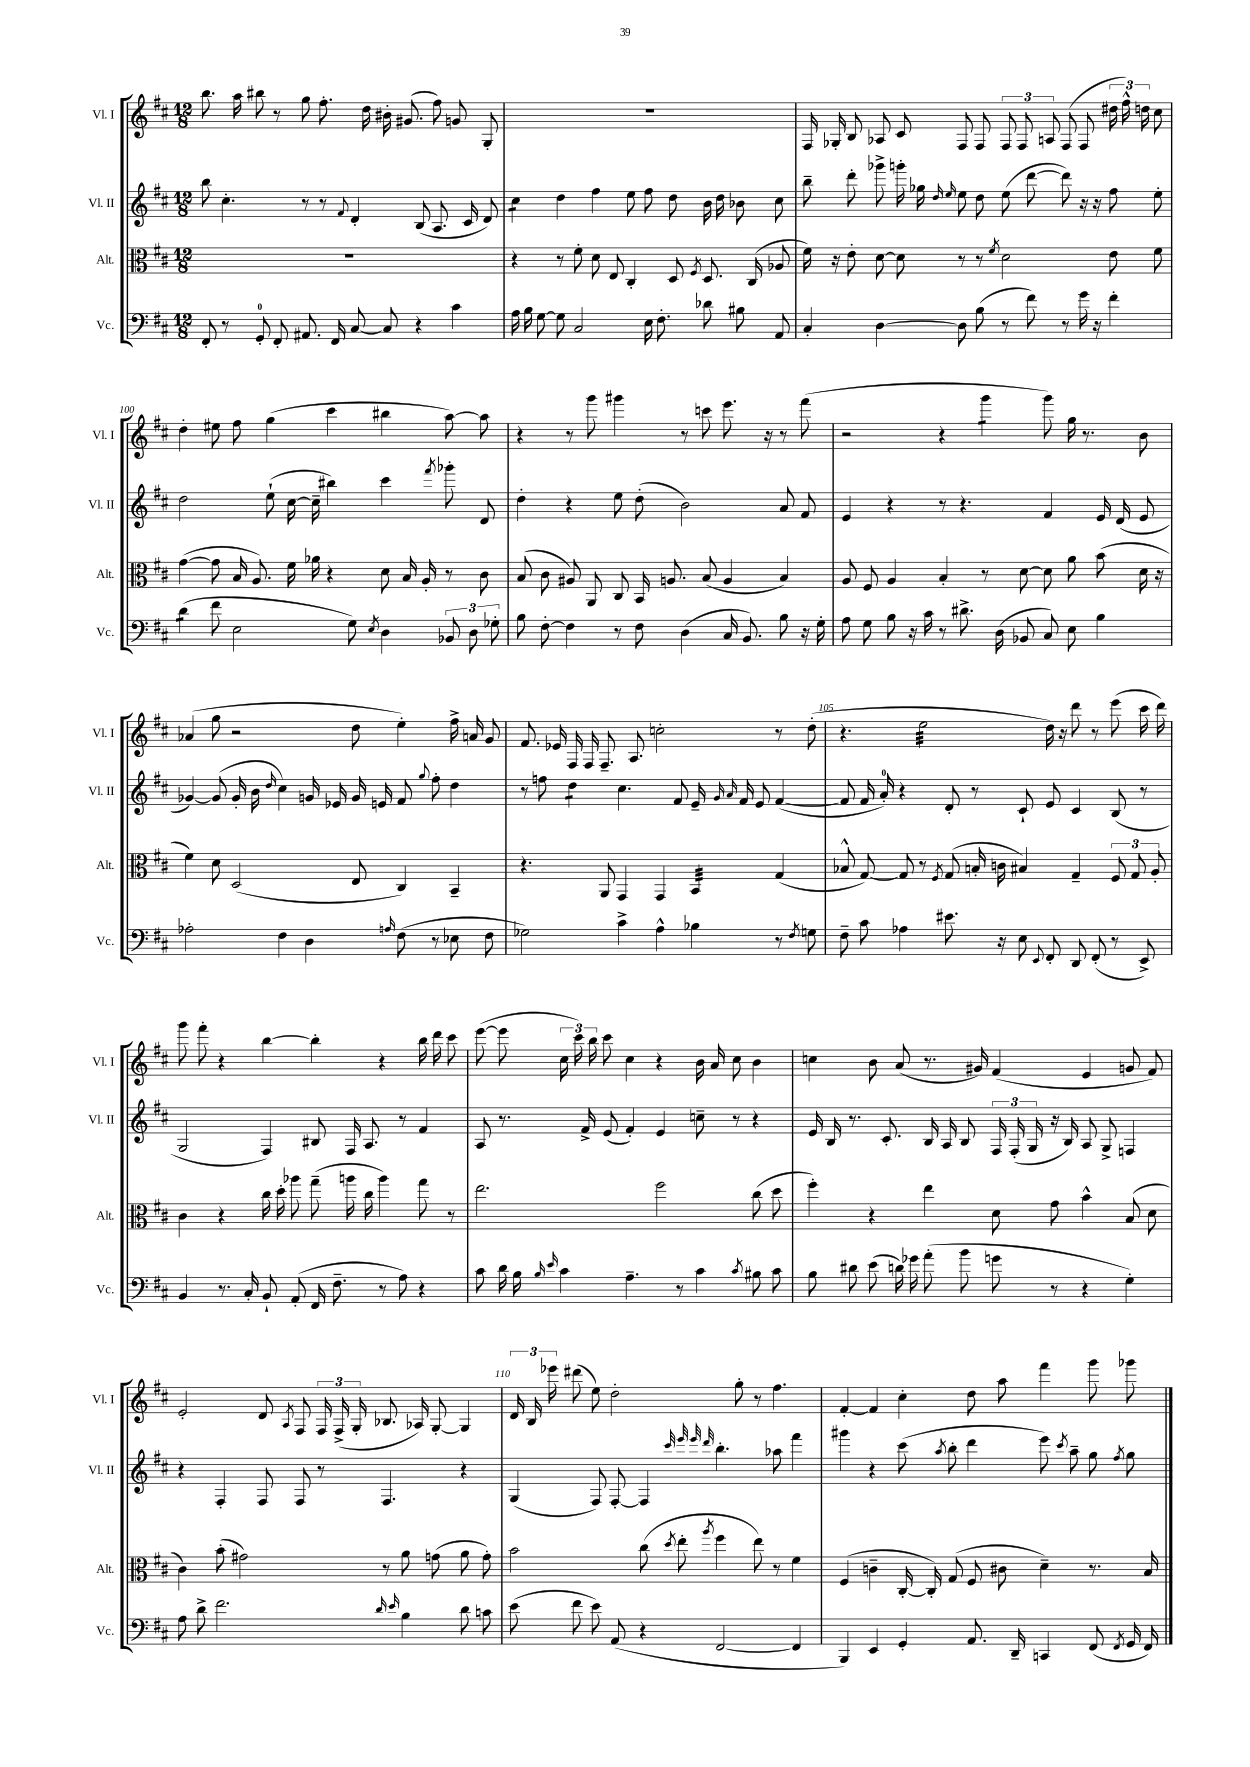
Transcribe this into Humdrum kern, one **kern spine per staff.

**kern	**kern	**kern	**kern
*staff4	*staff3	*staff2	*staff1
*clefF4	*clefC3	*clefG2	*clefG2
*k[f#c#]	*k[f#c#]	*k[f#c#]	*k[f#c#]
*M12/8	*M12/8	*M12/8	*M12/8
8FF#'	1.r	8bb	8.bb
8r	.	4.cc#'	.
.	.	.	16aa
8GG'	.	.	8bb#
8FF#'	.	.	8r
8.AA#	.	8r	8gg
.	.	8r	8.ff#'
16FF#	.	.	.
.	.	8qqf#	.
[8C#	.	4d'	.
.	.	.	16dd
8C#]	.	.	16b#'
.	.	.	(8.g#
4r	.	(8B	.
.	.	8.A	8ff#)
4c#	.	.	8g
.	.	16c#	.
.	.	8d)	8G'
=	=	=	=
16A	4r	4cc#	1.r
16B	.	.	.
[8G	.	.	.
8G]	8r	4dd	.
2C#	8f#'	.	.
.	8d	4ff#	.
.	8E	.	.
.	4C#'	8ee	.
16E	.	8ff#	.
8.F#'	.	.	.
.	8D	8dd	.
.	8qF#	.	.
8d-	8.D	16b	.
.	.	16dd	.
8B#	.	8b-	.
.	(16C#	.	.
8AA	8A-	8cc#	.
=	=	=	=
4C#'	16f#)	8bb~	16F#
.	16r	.	16G-'
.	8e'	8ddd'	8B
[4D	[8d	8ggg-^	8A-
.	8d]	16ggg'	8c#
.	.	16gg-	.
.	.	16qqdd	.
.	.	16qqee	.
8D]	8r	8ee	8F#
(8B	8r	8dd	8F#
.	8qf#	.	.
8r	2d	(8ee	12F#
.	.	.	12F#
8f#)	.	[8ddd	.
.	.	.	12A
8r	.	8ddd])	(8F#
16g	.	16r	8F#
16r	.	16r	.
4f#'	8e	8ff#	24dd#
.	.	.	24ff#^^)
.	.	.	24dd
.	8f#	8ee'	8cc#
=	=	=	=
(4d	([4g	2dd	4dd'
8f#	8g]	.	8ee#
2E	16B	.	8ff#
.	8.A)	.	.
.	.	(8ee`	(4gg
.	16f#	[16cc#	.
.	16a-	16cc#~]	.
.	4r	4bb#)	4ccc#
8G)	.	.	.
8qE	.	.	.
4D	8d	4ccc#	4bb#
.	16B	.	.
.	16A'	.	.
.	.	8qfff#	.
12BB-	8r	8ggg-'	[8aa)
12D	.	.	.
.	8c#	8d	8aa]
12G-'	.	.	.
=	=	=	=
8B	(8B	4dd'	4r
[8F#'	8c#	.	.
4F#]	8A#)	4r	8r
.	8AA	.	8ggg
8r	8C#	8ee	4ggg#
8F#	16BB	(8dd'	.
.	8.A	.	.
(4D	.	2b)	8r
.	(8B	.	8ccc
16C#	4A	.	8.eee
8.BB)	.	.	.
.	.	.	16r
8B	4B)	8a	8r
16r	.	8f#	(8fff#
16G'	.	.	.
=	=	=	=
8A	8A	4e	2r
8G	8F#	.	.
8B	4A	4r	.
16r	.	.	.
16c#	.	.	.
8r	4B'	8r	4r
8.d#^	.	4.r	.
.	8r	.	4ggg
(16D	.	.	.
8BB-	[8d	.	.
8C#)	8d]	4f#	8ggg)
8E	8a	.	16gg
.	.	.	8.r
4B	(8b	16e	.
.	.	(16d	.
.	16d	8e	8b
.	16r	.	.
=	=	=	=
2A-'	4f#)	[4g-)	(4a-
.	8d	(8g-]	8gg
.	(2D	16g-'	2r
.	.	16b	.
.	.	16qqdd	.
4F#	.	4cc#)	.
4D	.	16g	.
.	.	16e-	.
.	8E	16g	8dd
.	.	16e	.
16qqA	.	.	.
(8F#	4C#)	8f#	4ee')
.	.	8qqgg	.
8r	.	8ff#'	.
8E-	4BB~	4dd	16ff#^
.	.	.	16a
8F#	.	.	8g
=	=	=	=
2G-)	4.r	8r	8.f#
.	.	8ff	.
.	.	.	16e-
.	.	4dd	16F#
.	.	.	16F#
.	8AA	.	8.F#~
4c#^	4GG	4.cc#	.
.	.	.	8.A
4A^^	4GG	.	2cc'
.	.	8f#	.
4B-	4BB	16e~	.
.	.	16qqg	.
.	.	16qqa	.
.	.	16f#	.
.	.	8e	.
8r	(4G	([4f#	8r
8qF#	.	.	.
8G	.	.	(8dd'
=	=	=	=
8F#~	8B-^^	8f#]	4.r
8c#	[8G)	16f#	.
.	.	16a')	.
4A-	8G]	4r	.
.	8r	.	2ee
.	8qF#	.	.
8.e#	(8G	8d'	.
.	16B'	8r	.
16r	16c	.	.
8E	4B#)	8c#`	.
8qqEE	.	.	.
8FF#'	.	8e	16dd)
.	.	.	16r
8DD	4G~	4c#	8ddd
(8FF#'	.	.	8r
8r	12F#	(8B	(8eee
.	12G	.	.
8EE^)	.	8r	16ccc#
.	12A'	.	.
.	.	.	16ddd)
=	=	=	=
4BB	4c#	2G	8ggg
.	.	.	8fff#'
8.r	4r	.	4r
16C#'	.	.	.
8BB`	16cc#	4F#)	[4bb
.	16dd'	.	.
(8AA'	8aa-	.	.
16FF#	(8gg~	8B#	4bb']
8.F#~	.	.	.
.	16aa	16F#	.
.	16cc#	8.A	.
8r	4aa)	.	4r
8A)	.	8r	.
4r	8gg	4f#	16bb
.	.	.	16ddd
.	8r	.	8ccc#
=	=	=	=
8c#	2.ee	8A	([8eee
16d	.	8.r	8eee]
16B	.	.	.
16qqB	.	.	.
16qqe	.	.	.
4c#	.	.	24cc#
.	.	.	24ccc#)
.	.	16f#^	.
.	.	.	24bb
.	.	(8e	8ccc#
4.A~	.	4f#')	4cc#
.	2ff#	4e	4r
8r	.	.	.
4c#	.	8cc~	16b
.	.	.	16a
.	.	8r	8cc#
8qc#	.	.	.
8B#	(8cc#	4r	4b
8c#	8dd	.	.
=	=	=	=
8B	4ff#')	16e	4cc
.	.	16B	.
8d#	.	8.r	.
(8e	4r	.	8b
.	.	8.c#'	.
16d)	.	.	(8a
16g-	.	.	.
(8a'	4ee	16B	8.r
.	.	16A	.
8b	.	8B	.
.	.	.	16g#)
8g	8d	24F#	(4f#
.	.	(24F#'	.
.	.	24G	.
8r	8g	16r	.
.	.	16B)	.
4r	4b^^	8A	4e
.	.	8G^	.
4G')	(8B	4F	8g
.	8d	.	8f#)
=	=	=	=
8A	4c#)	4r	2e'
8d^	.	.	.
2.f#	(8b'	4F#'	.
.	2g#)	.	.
.	.	8F#	8d
.	.	.	8qA
.	.	8F#	8F#
.	.	8r	24F#
.	.	.	(24F#^
.	.	.	24G'
.	8r	4.F#	8.B-
16qqd	.	.	.
16qqe	.	.	.
4B	8a	.	.
.	.	.	16A-)
.	(8g	.	[8G'
8d	8a	4r	4G]
8c	8g')	.	.
=	=	=	=
(8e	2b	(4G	24d
.	.	.	24B
.	.	.	24eee-
8f#	.	.	(8ddd#
8e)	.	8F#)	8ee)
(8AA	.	[8F#'	2dd'
4r	(8cc#	4F#]	.
.	8qdd	.	.
.	8ee'	.	.
.	.	32qqccc#	.
.	.	32qqeee	.
.	.	32qqeee	.
.	8qaa	32qqddd	.
[2FF#	4ff#	4.bb'	.
.	.	.	8gg'
.	8ee)	.	8r
.	8r	8aa-	4.ff#
4FF#]	4f#	4fff#	.
=	=	=	=
4BBB)	(4F#	4ggg#	[4f#'
4EE	4c~	4r	4f#]
4GG'	[16C#'	(8ccc#	4cc#'
.	16C#'])	.	.
.	.	8qaa	.
.	(8G	8bb'	.
8.AA	8F#	4ddd	8dd
.	8c#	.	8aa
16DD~	.	.	.
4CC	4d~)	8eee)	4fff#
.	.	8qccc#	.
.	.	8aa~	.
(8FF#	8.r	8gg	8ggg
8qFF#	.	8qff#	.
16GG	.	8gg	8ggg-
16FF#)	16B	.	.
==	==	==	==
*-	*-	*-	*-
